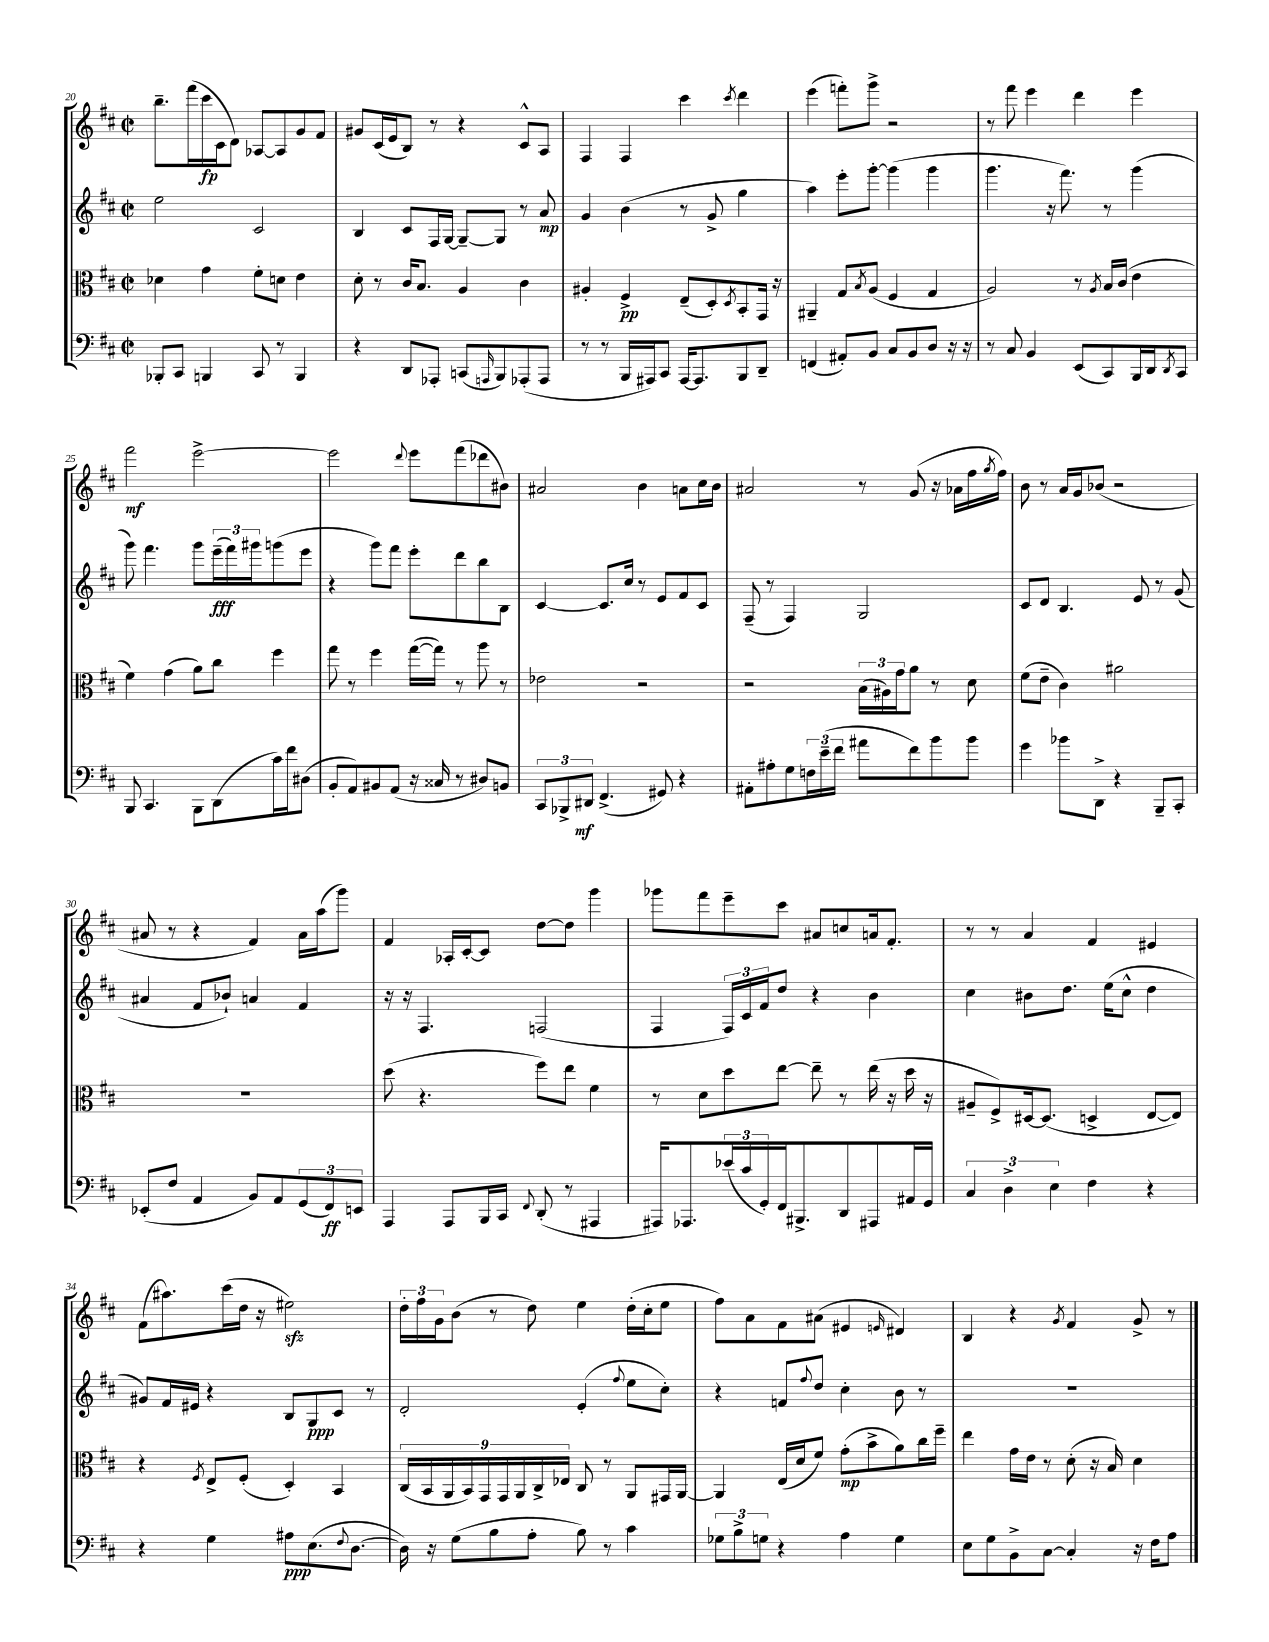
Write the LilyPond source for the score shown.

<<
\new StaffGroup <<
\new Staff = "s0" {
    \clef treble \key d \major \defaultTimeSignature \time 2/2
    b''8.-- fis'''16( cis'''16\fp cis'16 d'8) aes8~ aes8 g'8 fis'8 |
    gis'8 cis'16( e'16 b8) r8 r4 cis'8-^ a8 |
    fis4 fis4 cis'''4 \acciaccatura { cis'''8 } d'''4 |
    e'''4( f'''8-.) g'''8-> r2 |
    r8 fis'''8 e'''4 d'''4 e'''4 |
    fis'''2\mf e'''2~-> |
    e'''2 \appoggiatura { d'''8 } e'''8 fis'''8( des'''8 bis'8) |
    ais'2 b'4 a'8 cis''16 b'16 |
    ais'2 r8 g'8( r16 aes'16 fis''16 \acciaccatura { g''8 } fis''16) |
    b'8 r8 a'16 g'16 bes'8( r2 |
    ais'8 r8 r4 fis'4) ais'16 a''16( g'''8) |
    fis'4 aes16-. cis'16~-. cis'8 d''8~ d''8 g'''4 |
    ges'''8 fis'''8 e'''8-- cis'''8 ais'8 c''8 a'16 fis'8.-. |
    r8 r8 a'4 fis'4 eis'4 |
    fis'8( ais''8.) cis'''16( d''16 r16 eis''2\sfz) |
    \tuplet 3/2 { d''16-. fis''16 g'16 } b'8( r8 d''8) e''4 d''16-.( cis''16-. e''8 |
    fis''8) a'8 fis'8 ais'8( eis'4 \grace { e'16 } dis'4) |
    b4 r4 \acciaccatura { g'8 } fis'4 g'8-> r8 \bar "|." |
}
\new Staff = "s1" {
    \clef treble \key d \major \defaultTimeSignature \time 2/2
    e''2 cis'2 |
    b4 cis'8 fis16 g16~ g8~-- g8 r8 a'8\mp |
    g'4 b'4( r8 g'8-> g''4 |
    a''4) e'''8-. g'''8~-. g'''4( g'''4 |
    g'''4. r16 fis'''8.) r8 g'''4( |
    g'''8) fis'''4. g'''8 \tuplet 3/2 { e'''16--\fff( fis'''16) gis'''16 } g'''8( e'''8 |
    r4 g'''8) fis'''8 e'''8-. d'''8 b''8 b8 |
    cis'4~ cis'8. cis''16 r8 e'8 fis'8 cis'8 |
    fis8--( r8 fis4) g2 |
    cis'8 d'8 b4. e'8 r8 g'8( |
    ais'4 fis'8 bes'8-!) a'4 fis'4 |
    r16 r16 fis4. f2( |
    fis4 \tuplet 3/2 { fis16) cis'16 fis'16 } d''8 r4 b'4 |
    cis''4 bis'8 d''8. e''16( cis''8-^ d''4 |
    gis'8) fis'16 eis'16 r4 b8 g8\ppp cis'8 r8 |
    d'2-. e'4-.( \appoggiatura { fis''8 } e''8 cis''8-.) |
    r4 f'8 \appoggiatura { fis''8 } d''8 cis''4-. b'8 r8 |
    R1 \bar "|." |
}
\new Staff = "s2" {
    \clef alto \key d \major \defaultTimeSignature \time 2/2
    des'4 g'4 fis'8-. d'8 e'4 |
    d'8-. r8 cis'16 b8. a4 cis'4 |
    ais4-. fis4->\pp e8--( d8-.) \acciaccatura { d8 } b,8-. g,16 r16 |
    ais,4-- g8 \acciaccatura { b8 } a8( fis4 g4 |
    a2) r8 \acciaccatura { a8 } b16 cis'16( e'4 |
    fis'4) g'4( a'8) cis''8 fis''4 |
    g''8 r8 fis''4 g''16~( g''16) r8 a''8 r8 |
    ees'2 r2 |
    r2 \tuplet 3/2 { b16( ais16) g'16 } a'8 r8 d'8 |
    fis'8( e'8-- cis'4) ais'2 |
    R1 |
    d''8( r4. fis''8) e''8 fis'4 |
    r8 d'8 d''8 e''8~ e''8-- r8 e''16( r16 d''16 r16 |
    ais8-- fis8->) dis16~ dis8.( d4-> e8~ e8) |
    r4 \acciaccatura { fis8 } e8-> fis8-.( d4-.) b,4 |
    \tuplet 9/8 { cis16( b,16 a,16 b,16) g,16 g,16 a,16 cis16-> ees16 } cis8 r8 a,8 gis,16 a,16~ |
    a,4 e16( d'16 fis'8) g'8-.\mp( b'8-> a'8) cis''16 fis''16-- |
    e''4 g'16 e'16 r8 d'8-.( r16 b16) d'4 \bar "|." |
}
\new Staff = "s3" {
    \clef bass \key d \major \defaultTimeSignature \time 2/2
    bes,,8-. cis,8 b,,4 cis,8 r8 b,,4 |
    r4 d,8 aes,,8-. c,8( \grace { a,,16 } b,,8) aes,,8-.( aes,,8 |
    r8 r8 b,,16 ais,,16) cis,8 ais,,16~ ais,,8. b,,8 d,8-- |
    f,4( ais,8-.) b,8 cis8 b,8 d8 r16 r16 |
    r8 cis8 b,4 e,8( cis,8) b,,16 d,16 \acciaccatura { d,8 } cis,8 |
    b,,8 cis,4. b,,8 d,8( cis'16) fis'16 dis8( |
    b,8-. a,8) bis,8 a,8( r16 cisis16 r8 dis8) b,8 |
    \tuplet 3/2 { cis,8 bes,,8-> dis,8\mf } fis,4.->( gis,8) r4 |
    ais,8-. ais8-. g8 \tuplet 3/2 { f16 e'16--( fis'16 } ais'8 fis'8) b'8 b'8 |
    g'4 bes'8 d,8-> r4 b,,8-- cis,8-. |
    ees,8-.( fis8 a,4 b,8) a,8 \tuplet 3/2 { g,8( fis,8\ff) e,8 } |
    a,,4 a,,8 b,,16 cis,16 \appoggiatura { fis,8 } d,8-.( r8 ais,,4 |
    ais,,16) aes,,8. \tuplet 3/2 { ees'16( cis'16 g,16-.) } fis,16 bis,,8.-> d,8 ais,,8 ais,16 g,16 |
    \tuplet 3/2 { cis4 d4-> e4 } fis4 r4 |
    r4 g4 ais8\ppp e8.( \appoggiatura { fis8 } d8.~ |
    d16) r16 g8( b8 a8-. b8) r8 cis'4 |
    \tuplet 3/2 { ges8 b8-> g8 } r4 a4 g4 |
    e8 g8 b,8-> cis8~ cis4-. r16 fis16 a8 \bar "|." |
}
>>
>>
\layout { \context { \Score currentBarNumber = #20 } }
